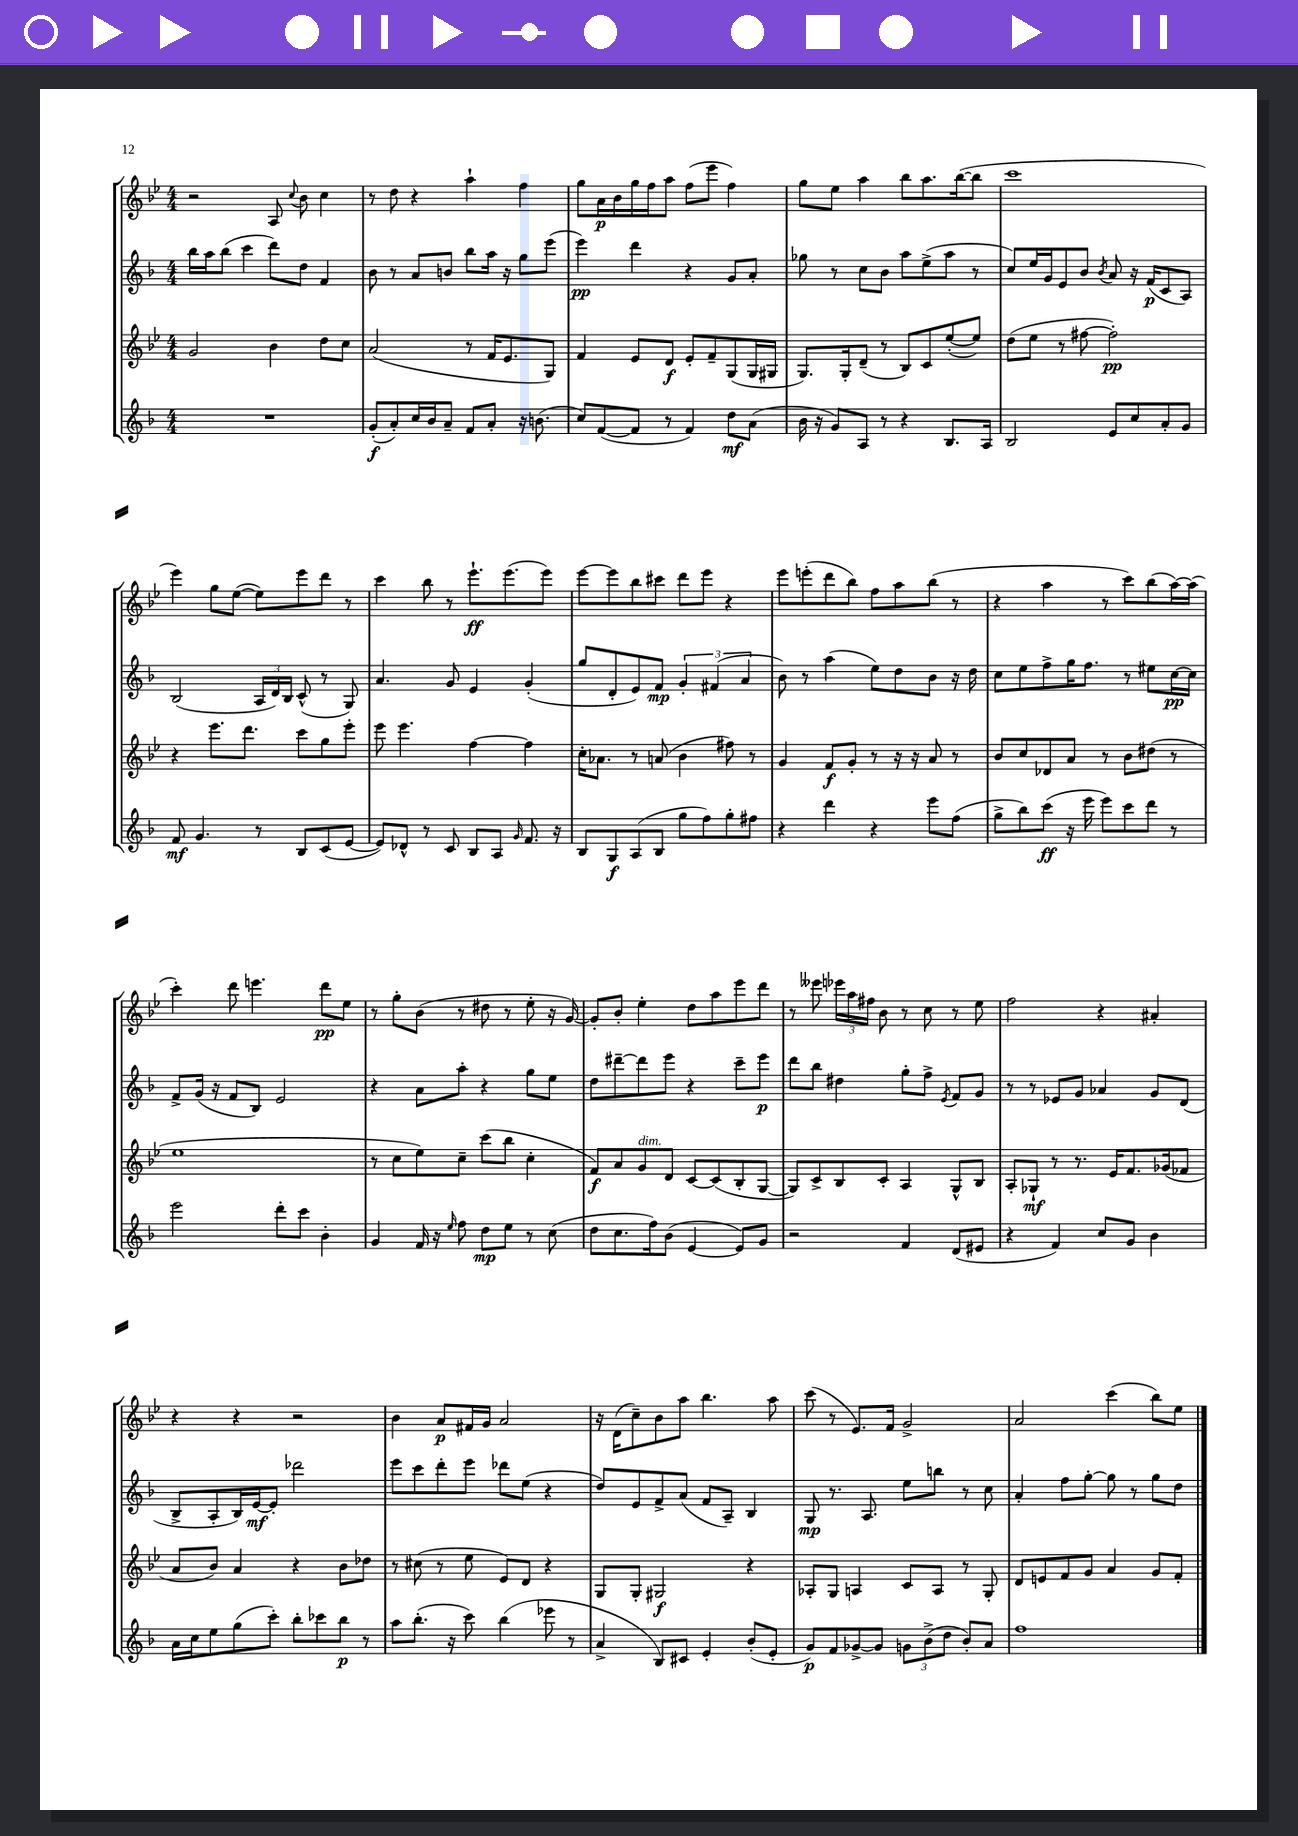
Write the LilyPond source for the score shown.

<<
\new StaffGroup <<
\new Staff = "s0" {
    \clef treble \key bes \major \numericTimeSignature \time 4/4
    \autoBeamOff r2 a8 \appoggiatura { c''8 } bes'8 c''4 |
    r8 d''8 r4 a''4-! f''4 |
    g''8[ a'16\p bes'16 g''16 f''16 a''8] f''8[( ees'''8] f''4) |
    g''8[ ees''8] a''4 bes''8[ a''8. bes''16~( bes''8] |
    c'''1 |
    ees'''4) g''8[ ees''8]~( ees''8[) ees'''8 d'''8] r8 |
    c'''4 bes''8 r8 ees'''8.[-!\ff ees'''8.( ees'''8]) |
    ees'''8[~ ees'''8 bes''8 cis'''8] d'''8[ ees'''8] r4 |
    ees'''8[ e'''8-.( d'''8 bes''8]) f''8[ a''8 bes''8]( r8 |
    r4 a''4 r8 c'''8[) bes''8( a''16~) a''16]( |
    c'''4-.) d'''8 e'''4. d'''8[\pp ees''8] |
    r8 g''8[-. bes'8]( r8 dis''8 r8 ees''8-. r16 g'16~) |
    g'8[-. bes'8]-. ees''4-. d''8[ a''8 ees'''8 d'''8] |
    r8 eeses'''8 \tuplet 3/2 { ees'''16[ a''16 fis''16] } bes'8 r8 c''8 r8 ees''8 |
    f''2 r4 ais'4-. |
    r4 r4 r2 |
    bes'4 a'8[\p fis'16 g'16] a'2 |
    r16 d'16[( c''8--) bes'8 a''8] bes''4. a''8 |
    c'''8( r8 ees'8.[) f'16] g'2-> |
    a'2 c'''4( bes''8[) ees''8] \bar "|." |
}
\new Staff = "s1" {
    \clef treble \key f \major \numericTimeSignature \time 4/4
    \autoBeamOff bes''16[ a''16 bes''8]( c'''4 d'''8[) d''8] f'4 |
    bes'8 r8 a'8[ b'8] bes''8[ a''16] r16 g''8[ e'''8]( |
    e'''4\pp) d'''4 r4 g'8[ a'8]-. |
    ges''8 r8 c''8[ bes'8] a''8[ e''8->( a''8] r8 |
    c''8[) e''16 g'16 e'8 bes'8] \acciaccatura { bes'8 } a'8 r16 f'16[\p( c'8 a8]) |
    bes2( \tuplet 3/2 { a16[ d'16) bes16] } c'8-^( r8 g8) |
    a'4. g'8 e'4 g'4-.( |
    g''8[ d'8-. e'8) f'8]\mp \tuplet 3/2 { g'4-. fis'4( a'4 } |
    bes'8) r8 a''4( e''8[) d''8 bes'8] r16 d''16 |
    c''8[ e''8 f''8-> g''16 f''8.] r8 eis''8[ c''16~\pp c''16] |
    f'8[-> g'16]( r16 f'8[ bes8]) e'2 |
    r4 a'8[ a''8]-. r4 g''8[ e''8] |
    d''8[ dis'''8~-- dis'''8 e'''8] r4 c'''8[-- e'''8]\p |
    d'''8[ bes''8] dis''4 g''8[-. f''8]-> \acciaccatura { e'8 } f'8[ g'8] |
    r8 r8 ees'8[ g'8] aes'4 g'8[ d'8]( |
    bes8[-> a8-. bes16) e'16~\mf e'8]-. des'''2 |
    e'''8[ c'''8 d'''8-. e'''8] des'''8[ e''8]( r4 |
    d''8[) e'8 f'8-> a'8]( f'8[ a8]--) bes4 |
    g8\mp r8. a8. e''8[ b''8] r8 c''8 |
    a'4-. f''8[ g''8]~-. g''8 r8 g''8[ d''8] \bar "|." |
}
\new Staff = "s2" {
    \clef treble \key bes \major \numericTimeSignature \time 4/4
    \autoBeamOff g'2 bes'4 d''8[ c''8] |
    a'2( r8 f'16[ ees'8. g8]) |
    f'4 ees'8[ d'8]\f ees'8[-. f'8-- g8( g16 gis16] |
    g8.[) g16-. d'8]--( r8 bes8[) c'8 ees''8~-.( ees''8]) |
    d''8[( ees''8] r8 fis''8~ fis''2-.\pp) |
    r4 ees'''8.[ d'''8.] c'''8[ g''8 ees'''8]-. |
    ees'''8 ees'''4. f''4~ f''4 |
    c''16[-. aes'8.] r8 a'8( bes'4 fis''8) r8 |
    g'4 f'8[\f g'8]-. r8 r16 r16 a'8 r8 |
    bes'8[ c''8 des'8 a'8] r8 bes'8[ dis''8]( r8 |
    ees''1 |
    r8 c''8[ ees''8) c''8]-- c'''8[( bes''8] c''4-. |
    f'8[\f) a'8 g'8^\markup { \italic "dim." } d'8] c'8[~ c'8( bes8-. g8]~ |
    g8[) c'8-> bes8 c'8]-. a4 g8[-^ bes8] |
    a8[-. ges8]-!\mf r8 r8. ees'16[ f'8. ges'16( fes'8] |
    a'8[ bes'8]) a'4 r4 bes'8[ des''8] |
    r8 cis''8( r8 ees''8 ees'8[) d'8] r4 |
    g8[ g8]-. gis2\f r4 |
    aes8[-. g8] a4 c'8[ a8] r8 g8-. |
    d'8[ e'8 f'8 g'8] a'4 g'8[ f'8]-. \bar "|." |
}
\new Staff = "s3" {
    \clef treble \key f \major \numericTimeSignature \time 4/4
    \autoBeamOff R1 |
    g'8[-.\f( a'8-.) c''16 bes'16 a'8]-- f'8[ a'8]-. r16 b'8.( |
    c''8[) f'8~( f'8] r8 f'4) d''8[\mf a'8]( |
    bes'16 r16 g'8[) a8] r8 r4 bes8.[ a16] |
    bes2 e'8[ c''8 a'8-. g'8] |
    f'8\mf g'4. r8 bes8[ c'8( e'8]~ |
    e'8[) des'8]-^ r8 c'8 bes8[ a8] \grace { g'16 } f'8. r16 |
    bes8[ g8\f a8( bes8] g''8[ f''8) g''8-. fis''8] |
    r4 d'''4 r4 e'''8[ f''8]( |
    g''8[-> bes''8) c'''8]\ff( r16 e'''16 e'''8[) c'''8 d'''8] r8 |
    e'''2 d'''8[-. c'''8] bes'4-. |
    g'4 f'16 r16 \grace { e''16 } f''8 d''8[\mp e''8] r8 c''8( |
    d''8[ c''8. f''16) bes'8]( e'4~ e'8[) g'8] |
    r2 f'4 d'8[( eis'8] |
    r4 f'4) c''8[ g'8] bes'4 |
    a'16[ c''16 e''8 g''8( c'''8]-.) bes''8[-. ces'''8 bes''8]\p r8 |
    a''8[ bes''8.]-.( r16 c'''8) bes''4( ees'''8 r8 |
    a'4-> bes8[) cis'8] e'4-. bes'8[-.( e'8]-. |
    g'8[\p) f'8 ges'8~-> ges'8] \tuplet 3/2 { g'8[ bes'8->( d''8] } bes'8[-.) a'8] |
    f''1 \bar "|." |
}
>>
>>
\layout { \context { \Score \remove "Bar_number_engraver" } }
